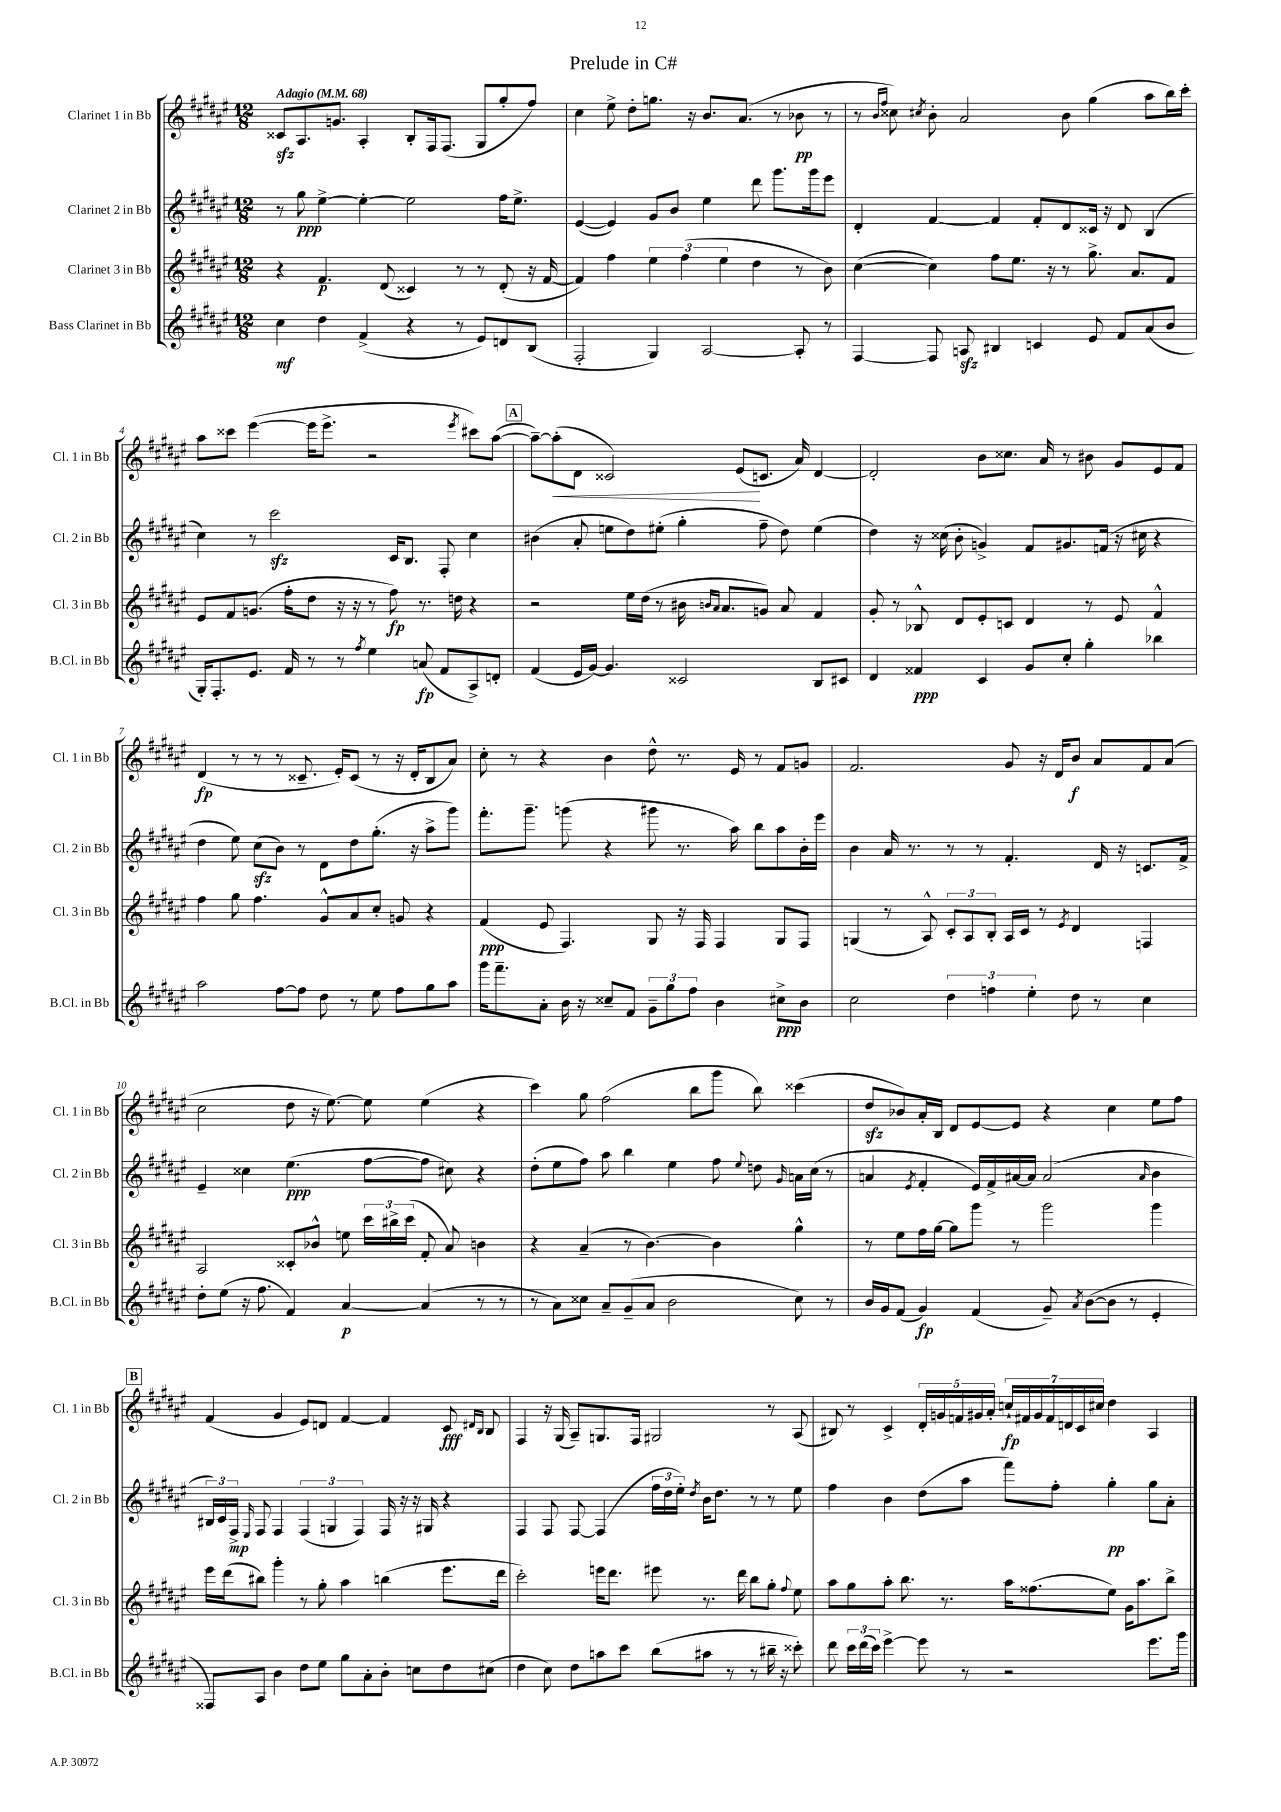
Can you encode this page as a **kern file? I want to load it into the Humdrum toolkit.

**kern	**kern	**kern	**kern
*staff4	*staff3	*staff2	*staff1
*clefG2	*clefG2	*clefG2	*clefG2
*k[f#c#g#d#a#e#]	*k[f#c#g#d#a#e#]	*k[f#c#g#d#a#e#]	*k[f#c#g#d#a#e#]
*M12/8	*M12/8	*M12/8	*M12/8
*MM68	*MM68	*MM68	*MM68
4cc#\	4r	8r	8c##/L
.	.	8gg#\	8.A#/
4dd#\	4.f#/	[4ee#^\	.
.	.	.	8.g/J
(4f#^/	.	4ee#'\_	4A#'/
.	(8d#/	.	.
4r	4c##/)	2ee#\]	8B'/L
.	.	.	16F#/k
.	.	.	(8.F#/J
8r	8r	.	.
8e#/L)	8r	.	8G#/L
8d/	(8d#'/	16ff#\LK	8gg#'/
.	.	8.ee#^\J	.
(8B/J	16r	.	8ff#/J)
.	[16f#/	.	.
=	=	=	=
2F#'/	4f#/])	([4e#/	4cc#\
.	4ff#\	4e#/])	8ee#^\
.	.	.	8dd#'\L
4G#/)	6ee#\	8g#/L	8.gg\J
.	.	8b/J	.
.	(6ff#\	.	.
.	.	.	16r
[2A#/	.	4ee#\	8.b/L
.	6ee#\	.	.
.	.	.	(8.a#/J
.	4dd#\	8ddd#\	.
.	.	8.ggg#\L	8r
8A#'/]	8r	.	8b-\
.	.	16ggg#\k	.
8r	8b\)	8eee#\J	8r
=	=	=	=
[4F#/	([4cc#\	4d#'/	8r
.	.	.	16qqb/LL
.	.	.	16qqff#/JJ
.	.	.	8cc##\)
.	.	.	8qcc#/
8F#/]	4cc#\])	[4f#/	8b'\
8A/	.	.	2a#/
4B#/	8ff#\L	4f#/]	.
.	8.ee#\J	.	.
4c/	.	8f#'/L	.
.	16r	.	.
.	8r	8d#/	8b\
8e#/	8.gg#^\	16c##/Jk	(4gg#\
.	.	16r	.
8f#/L	.	8d#/	.
.	8.a#/L	.	.
(8a#/	.	(4B/	8aa#\L
8b/J	8f#/J	.	16bb\L)
.	.	.	16ccc#'\JJ
=	=	=	=
16G#'/LK)	8e#/L	4cc#\)	8aa#\L
8.F#'/	.	.	.
.	8f#/	.	8ccc##\J
8.e#/J	(8.g/J	8r	([4eee#\
.	.	2ccc#\	.
16f#/	16ff#'\LK	.	.
8r	8dd#\J	.	16eee#\]LK
.	.	.	8.eee#^\J
8r	16r	.	.
.	16r	.	.
8qff#/	.	.	.
4ee#\	8r	.	2r
.	8ff#\)	16c#/LK	.
.	.	8.B/J	.
(8a/	8.r	.	.
8f#/L	.	8F#'/	.
.	16dd\	.	.
.	.	.	8qeee#/
8A#^/)	4r	4cc#\	8ccc#\L)
8d'/J	.	.	([8aa#\J
=	=	=	=
(4f#/	2r	(4b#\	8aa#~\_L)
.	.	.	(8aa#'\]
16e#/LL	.	8a#'/	8d#\J
[16g#/JJ)	.	.	.
4.g#/]	.	8ee\L	2c##/)
.	16ee#\LL	8dd#\)	.
.	(16dd#\JJ	.	.
.	8r	(8ee#'\J	.
2c##/	16b#\	4gg#'\	.
.	16qqb/LL	.	.
.	16qqa#/JJ	.	.
.	8.a#/L	.	.
.	.	.	(8e#/L
.	8g/J)	8ff#~\	8.c/J
.	8a#/	8dd#\)	.
.	.	.	16a#/)
8B/L	4f#/	(4ee#\	[4d#/
8c#/J	.	.	.
=	=	=	=
4d#/	8g#'/	4dd#\)	2d#'/]
.	8r	.	.
4f##/	8B-^^/	16r	.
.	.	(16cc##\	.
.	8d#/L	8b'\	.
4c#/	8e#'/	4g^/)	8b\L
.	8c/J	.	8.cc##\J
8g#/L	4d#/	8f#/L	.
.	.	.	16a#/
8cc#'/J	.	8.g#/	8r
4gg#'\	8r	.	8b#\
.	.	(16f/Jk	.
.	8e#/	16r	8g#/L
.	.	16cc#\	.
4bb-\	4f#^^/	4r	8e#/
.	.	.	8f#/J
=	=	=	=
2aa#\	4ff#\	4dd#\	(4d#/
.	8gg#\	8ee#\)	8r
.	4.ff#\	(8cc#\L	8r
[8ff#\L	.	8b\J)	8r
8ff#\]J	.	8r	8.c##~/
8dd#\	8g#^^/L	8d#\L	.
.	.	.	16e#'/LK)
8r	8a#/	8dd#\	(8c##/J
8ee#\	8cc#'/J	(8.gg#'\J	8r
8ff#\L	8g/	.	16r
.	.	16r	16d#'/LK
8gg#\	4r	8aa#^\L	8B/
8aa#\J	.	8ggg#\J)	8a#/J)
=	=	=	=
16ggg#\LK	(4f#/	8.fff#'\L	8cc#'\
8.fff#~\	.	.	.
.	.	.	8r
.	.	8.ggg#~\J	.
8a#'\J	8e#/	.	4r
16b\	4.F#/)	(8ggg\	.
16r	.	.	.
8cc##~/L	.	4r	4b\
8f#/J	.	.	.
12g#~\L	8G#/	8ggg#\	8dd#^^\
12gg#\	.	.	.
.	16r	8.r	8.r
12ff#\J	.	.	.
.	16F#/	.	.
4b\	4F#/	.	.
.	.	16aa#\)	16e#/
.	.	8bb\L	8r
8cc#^\L	8G#/L	8aa#\	8f#/L
8b\J	8F#/J	16b'\L	8g/J
.	.	16eee#\JJ	.
=	=	=	=
2cc#\	(4G/	4b\	2.f#/
.	8r	16a#/	.
.	.	8.r	.
.	8A#^^/)	.	.
6dd#\	12c#'/L	8r	.
.	12A#/	.	.
.	.	8r	.
6ff\	12B'/J	.	.
.	16A#/LL	4.f#'/	8g#/
.	16c#/JJ	.	.
6ee#'\	.	.	.
.	8r	.	16r
.	.	.	16d#/LK
.	8qe#/	.	.
8dd#\	4d#/	.	8b/J
8r	.	16d#/	8a#/L
.	.	16r	.
4cc#\	4F/	8.c/L	8f#/
.	.	.	(8a#/J
.	.	16f#^/Jk	.
=	=	=	=
8dd#'\L	2A#/	4e#~/	2cc#\
(8ee#\J	.	.	.
16r	.	4cc##\	.
8.ff#\	.	.	.
4f#/)	8c##'/L	(4.ee#\	8dd#\
.	8b-^^/J	.	16r
.	.	.	[8.ee#\)
[4a#/	8ee\	.	.
.	24ccc#\LL	[8ff#\L	8ee#\]
.	24bb#^\	.	.
.	(24ccc#\JJ	.	.
(4a#/]	8f#'/	8ff#\]J	(4ee#\
.	8a#/)	8cc#\)	.
8r	4b\	4r	4r
8r	.	.	.
=	=	=	=
8r	4r	(8dd#'\L	4ccc#\)
8a#\L)	.	8ee#\	.
8cc##\J	(4a#~/	8ff#\J)	8gg#\
8a#~/L	.	8aa#\	(2ff#\
(8g#~/	8r	4bb\	.
8a#/J	[4.b\)	.	.
2b\	.	4ee#\	.
.	.	.	8bb\L
.	4b\]	8ff#\	8ggg#\J
.	.	8qqee#/	.
.	.	8dd\	8bb\)
.	.	16qqg#/	.
8cc##\)	4gg#^^\	16a\LL	(4ccc##\
.	.	(16cc#\JJ	.
8r	.	8r	.
=	=	=	=
16b/LL	8r	4a/	8dd#/L
16g#/J	.	.	.
(8f#/J	8ee#\L	.	8b-/)
.	.	8qe#/	.
4g#/)	16ff#\L	4f#'/	16a#'/L
.	[16gg#\JJ	.	16B/JJ
.	8gg#\]L	.	8d#/L
(4f#/	8ggg#\J	16e#/LL)	[8e#/
.	.	16f#^/	.
.	8r	[16a#/	8e#/]J
.	.	16a#/]JJ	.
8g#~/)	2ggg#\	(2a#/	4r
8qa#/	.	.	.
([8b\L	.	.	.
8b\]J	.	.	4cc#\
8r	.	.	.
.	.	16qqa#/	.
4e#'/	4ggg#\	4b\	8ee#\L
.	.	.	8ff#\J
=	=	=	=
8F##/L)	16eee#\LL	24B#/LL)	(4f#/
.	.	24c#/	.
.	(16ddd#\J	.	.
.	.	24F#^/JJ	.
.	.	16qqE#/	.
8A#/J	8bb#\J)	8F#/	.
4b\	4ggg#'\	4F#/	4g#/
8dd#\L	8r	(6F#/	8e#/L)
8ee#\J	8gg#'\	.	8d/J
.	.	6G/	.
8gg#\L	4aa#\	.	[4f#/
.	.	6F#/)	.
8a#'\	.	.	.
8b'\J	(4bb\	16F#/	4f#/]
.	.	16r	.
8cc\L	.	16r	.
.	.	16G#/	.
8dd#\	8.eee#\L	4r	8c#/
.	.	.	16qqd#/LL
.	.	.	16qqB/JJ
(8cc#\J	.	.	8B/
.	16ddd#\Jk	.	.
=	=	=	=
4dd#\	2ccc#'\)	4F#/	4F#/
8cc#\)	.	8F#/	16r
.	.	.	(16G#/
8dd#\L	.	[8F#/	8A#~/L)
8aa\	16eee\LK	(4F#/]	8.G/
.	8.ddd#\J	.	.
8ccc#\J	.	.	.
.	.	.	16F#/Jk
(8bb\L	8eee#\	24ff#\LL	2G#/
.	.	24dd#\	.
.	.	24ee#'\JJ)	.
.	.	8qdd#/	.
8aa#\J	8.r	16b\LK	.
.	.	8.dd#\J	.
8r	.	.	.
.	16ddd#\	.	.
8r	8bb\L	8r	.
16bb#~\	8gg#'\J	8r	8r
16r	.	.	.
.	8qqff#/	.	.
8ccc##'\)	8ee#\	8ee#\	(8A#/
=	=	=	=
8ddd#\	8aa#\L	4ff#\	8B#/)
24ccc#\LL	8gg#\	.	8r
(24ddd#\	.	.	.
24ccc#\JJ)	.	.	.
[4eee#^\	8aa#'\J	4b\	4c#^/
.	8.bb\	.	.
8eee#\]	.	(8dd#\L	20d#'/LL
.	.	.	20g/
.	8.r	.	.
.	.	.	20f/
8r	.	8aa#\J	.
.	.	.	20g#/
.	.	.	20a#'/JJ
2r	16aa#\LK	8fff#\L)	28cc`/LL
.	.	.	28f#/
.	(8.ff##\	.	.
.	.	.	28g#/
.	.	.	28f#/
.	.	8ff#'\J	.
.	.	.	28d/
.	.	.	28c#/
.	.	.	28cc#/JJ
.	8ee#\J)	4gg#'\	4dd#\
.	16g#\LK	.	.
.	8.aa#\	.	.
8.eee#\L	.	8gg#\L	4A#/
.	8bb^\J	8a#'\J	.
16ggg#\Jk	.	.	.
==	==	==	==
*-	*-	*-	*-
